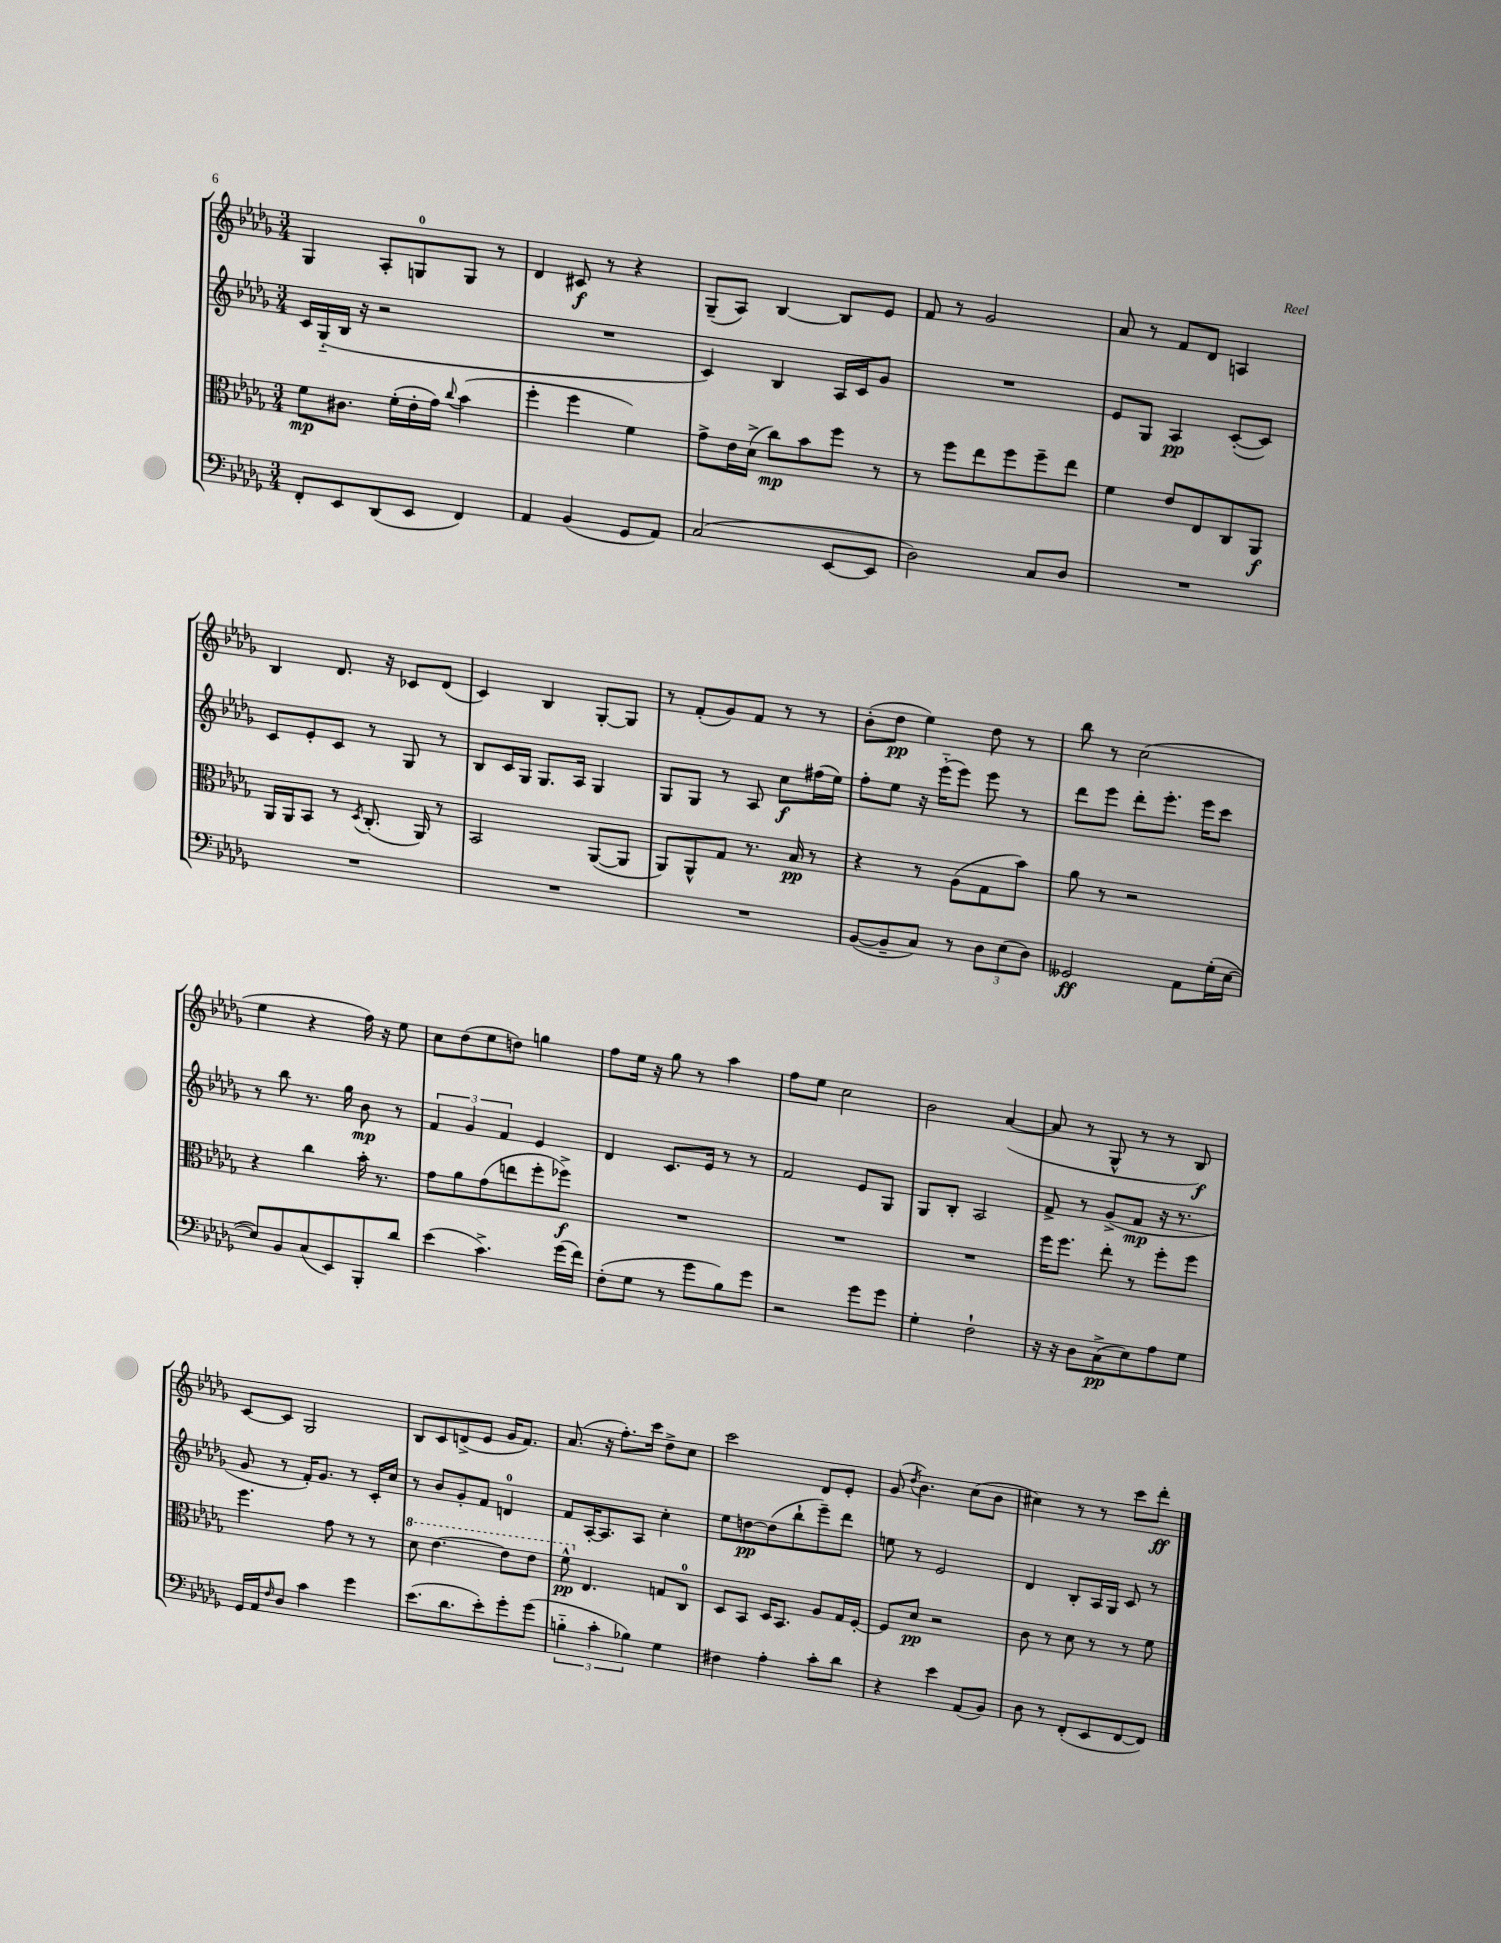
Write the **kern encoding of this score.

**kern	**kern	**kern	**kern
*staff4	*staff3	*staff2	*staff1
*clefF4	*clefC3	*clefG2	*clefG2
*k[b-e-a-d-g-]	*k[b-e-a-d-g-]	*k[b-e-a-d-g-]	*k[b-e-a-d-g-]
*M3/4	*M3/4	*M3/4	*M3/4
8FF'	8f	16c	4G-
.	.	(16G-'~	.
8EE-	8.c#	16B-	.
.	.	16r	.
(8DD-	.	2r	8A-'
.	(16f'	.	.
8EE-	16e-'	.	8G
.	16g-)	.	.
.	8qqcc	.	.
4FF)	(4b-	.	8G
.	.	.	8r
=	=	=	=
4AA-	4ff'	2.r	4d-
(4BB-	4ff	.	8c#
.	.	.	8r
8GG-	4f)	.	4r
8AA-)	.	.	.
=	=	=	=
(2C	8g-^	4c)	(8G-~
.	16e-	.	8A-)
.	(16d-^	.	.
.	8cc)	4B-	[4B-
.	8b-	.	.
[8EE-	8ff	16A-	8B-]
.	.	16c	.
8EE-]	8r	8g-	8e-
=	=	=	=
2D-)	8r	2.r	8f
.	8ff	.	8r
.	8ee-	.	2g-
.	8ff	.	.
8C	8ff~	.	.
8D-	8ee-	.	.
=	=	=	=
2.r	4f	8e-	8a-
.	.	8G-	8r
.	8e-	4A-	8f
.	8E-	.	8d-
.	8C	([8c'	4A
.	8AA-	8c])	.
=	=	=	=
2.r	16AA-	8c	4B-
.	16AA-	.	.
.	8BB-	8e-'	.
.	8r	8c	8.d-
.	8qD-	.	.
.	(8.C'	8r	.
.	.	.	16r
.	.	8G-	8c-
.	16AA-)	.	.
.	8r	8r	(8d-
=	=	=	=
2.r	2BB-	8B-	4c)
.	.	16c	.
.	.	16G-	.
.	.	8.G-	4B-
.	.	16A-	.
.	([8AA-	4G-	[8G-'
.	8AA-]	.	8G-]
=	=	=	=
2.r	8AA-)	8G-	8r
.	8AA-^^	8G-	(8f'
.	8G-	8r	8g-)
.	8.r	8A-	8f
.	.	8cc	8r
.	16B-	.	.
.	8r	(16ff#	8r
.	.	16ee-)	.
=	=	=	=
([8BB-	4r	8ff'	(8b-'
8BB-~]	.	8ee-	8dd-
8C)	8r	16r	4ee-)
.	.	(16eee-'~	.
8r	(8A-	8eee-)	.
12D-	8G-	8eee-	8dd-
(12E-	.	.	.
.	8b-)	8r	8r
12D-)	.	.	.
=	=	=	=
2GG--	8a-	8ddd-	8bb-
.	8r	8eee-	8r
.	2r	8ddd-'	(2cc
.	.	8.eee-'	.
8AA-	.	.	.
.	.	16eee-	.
(16G-'	.	8ccc	.
[16E-	.	.	.
=	=	=	=
8E-])	4r	8r	4ee-
8BB-	.	8bb-	.
(8C	4cc	8.r	4r
8EE-)	.	.	.
.	.	16gg-	.
8BBB-'	16b-'	8b-	16ff)
.	8.r	.	16r
8d-	.	8r	8ee-
=	=	=	=
(4e-	8g-	6f	8cc
.	8a-	.	(8dd-
.	.	6g-	.
4.c^)	(8g-	.	8ee-
.	.	6f	.
.	8ee	.	8dd)
.	8ff'	4e-	4gg
(16g-	8ff-^)	.	.
16f)	.	.	.
=	=	=	=
(8F'	2.r	4d-	8ff
8G-	.	.	16ee-
.	.	.	16r
8r	.	8.c	8gg-
8g-	.	.	8r
.	.	16e-	.
8B-)	.	8r	4aa-
8g-	.	8r	.
=	=	=	=
2r	2.r	2f	8ff
.	.	.	8ee-
.	.	.	2cc
8g-	.	8e-	.
8g-	.	8G-	.
=	=	=	=
4G-'	2.r	8G-	2b-
.	.	8B-'	.
2F`	.	2A-	.
.	.	.	([4a-
=	=	=	=
16r	16ff	8f^	8a-]
16r	8.ff	.	.
8D-	.	8r	8r
(8C^	8ee-'	(8g-^	8G-^^
8E-)	8r	8f	8r
8A-	8ff'	16r	8r
.	.	8.r	.
8G-	8ff	.	8B-)
=	=	=	=
16GG-	4.ff	8g-	[8c
16AA-	.	.	.
16qqF	.	.	.
8D-	.	8r	8c]
4c	.	16f')	2G-
.	.	8.g-	.
.	8g-	.	.
4g-	8r	8r	.
.	8r	16c'	.
.	.	16cc	.
=	=	=	=
(8.e-	8dd-	8r	8B-
.	[4.ee-	8b-	8c
8.d-	.	.	.
.	.	8g-'	(8d^
8e-')	.	8f	8e-
8g-'	8ee-]	4d	16g-
.	.	.	8.f)
(8g-	8ee-	.	.
=	=	=	=
6B'~	8ff^^	8f	(8.a-
.	4.E-	[16A-'	.
6c'	.	.	.
.	.	8.A-]	16r
.	.	.	8.ff')
6B-)	.	.	.
.	.	8A-	.
.	.	.	16ccc
4G-	8G	4cc'	8dd-^
.	8C	.	8cc
=	=	=	=
4F#	8D-	8ee-	2ccc
.	8BB-	[8dd	.
4A-'	16D-	(8dd]	.
.	8.BB-	.	.
.	.	8bb-`	.
8c'	8A-	8eee-~)	8d-
8d-	16G-	8ddd-	8e-'
.	[16F'	.	.
=	=	=	=
4r	8F]	8ee	(8g-
.	.	.	8qdd-
.	8d-	8r	4.b-)
4e-	2r	2e-	.
(8AA-	.	.	(8cc
8BB-)	.	.	8b-
=	=	=	=
8D-	8c	4d-	4cc#)
8r	8r	.	.
(8FF'	8d-	8B-'	8r
8EE-	8r	16A-	8r
.	.	16G-	.
[8FF	8r	8c	8ccc
8FF])	8f	8r	8ddd-'
==	==	==	==
*-	*-	*-	*-
